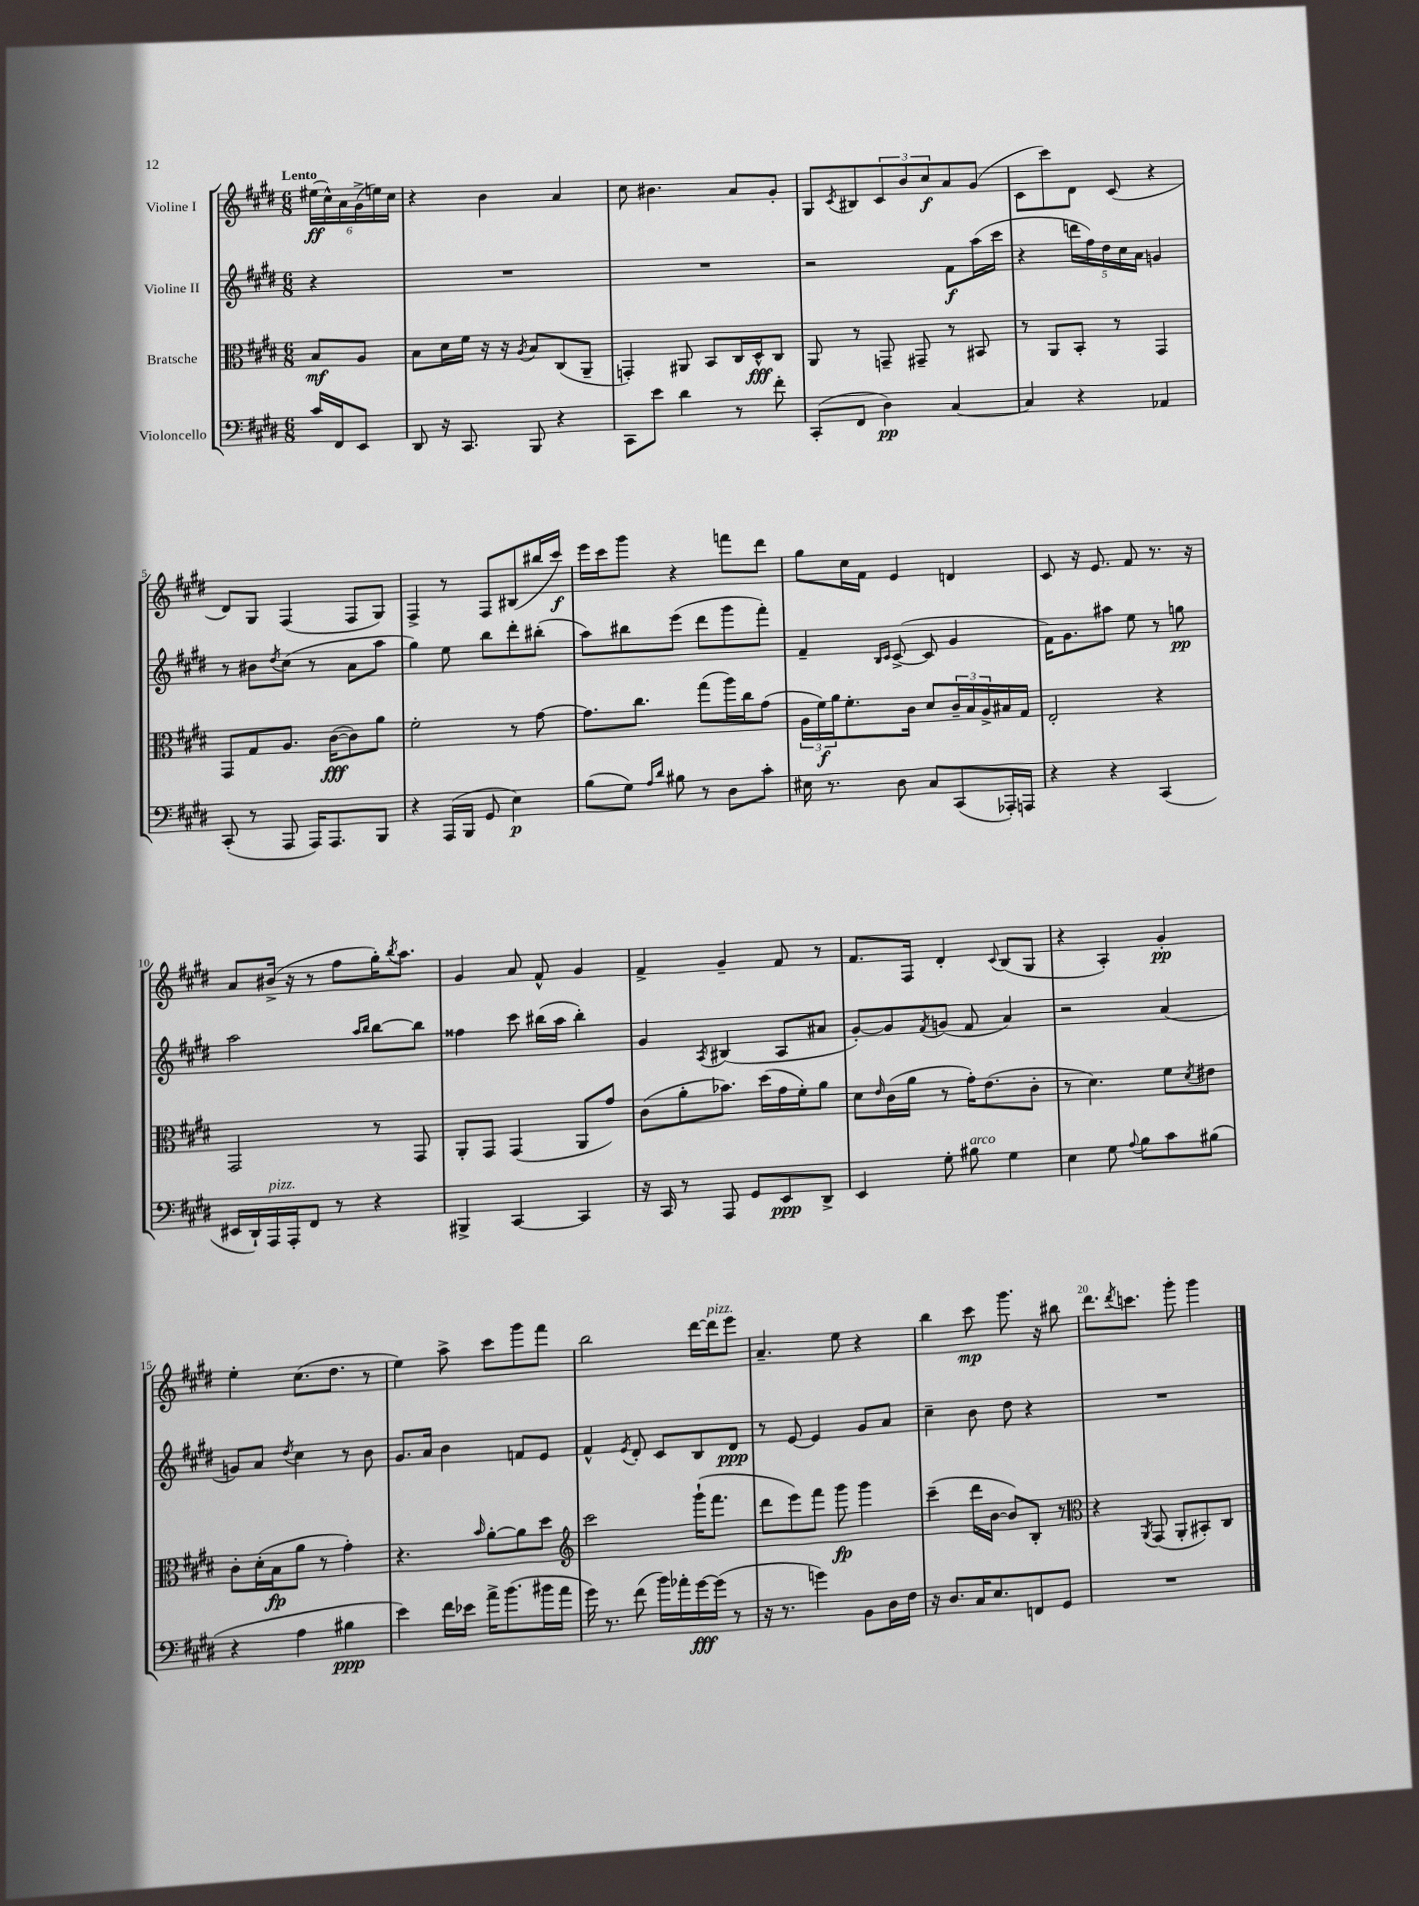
<<
\new StaffGroup <<
\new Staff = "s0" \with { instrumentName = "Violine I" } {
    \clef treble \key e \major \numericTimeSignature \time 6/8 \partial 4 \tempo "Lento"
    \tuplet 6/4 { eis''16\ff( cis''16-^) a'16 gis'16->( e''16) cis''16 } |
    r4 b'4 a'4 |
    cis''8 bis'4. a'8 gis'8-. |
    gis8 \acciaccatura { cis'8 } bis8 \tuplet 3/2 { cis'8 b'8 cis''8\f } a'8 gis'8( |
    cis'8 cis'''8) dis'8 cis'8( r4 |
    dis'8) gis8 fis4( fis8 gis8) |
    fis4-> r8 fis8 bis8( bis''16 cis'''16\f) |
    e'''16 cis'''16 gis'''8 r4 f'''8 dis'''8 |
    gis''8 cis''16 fis'16 e'4 d'4 |
    cis'8 r16 e'8. fis'8 r8. r16 |
    a'8 bis'16->( r16 r8 fis''8 gis''16-.) \acciaccatura { b''8 } a''8. |
    gis'4 a'8 fis'8-^ gis'4 |
    fis'4-> gis'4-- fis'8 r8 |
    fis'8. fis16 dis'4-. \appoggiatura { cis'8 } b8( gis8 |
    r4 a4-.) gis'4-.\pp |
    e''4-. cis''8.( dis''8. r8 |
    e''4) a''8-> cis'''8 gis'''8 fis'''8 |
    b''2 dis'''16~ dis'''16^\markup { \italic "pizz." } e'''8 |
    a'4.-- e''8 r4 |
    b''4 cis'''8\mp gis'''8. r16 bis''8 |
    dis'''8. \acciaccatura { dis'''8 } c'''8. gis'''8-. gis'''4 \bar "|." |
}
\new Staff = "s1" \with { instrumentName = "Violine II" } {
    \clef treble \key e \major \numericTimeSignature \time 6/8 \partial 4
    r4 |
    R2. |
    R2. |
    r2 fis'8\f a''16( cis'''16 |
    r4 \tuplet 5/4 { d'''16 fis''16) dis''16 cis''16 a'16 } g'4 |
    r8 bis'8 \acciaccatura { dis''8 } cis''8( r8 a'8 a''8 |
    gis''4) e''8 b''8 dis'''8-. bis''8-.( |
    a''8) bis''8 e'''8( dis'''8 gis'''8 fis'''8-.) |
    fis'4-- \grace { b16 cis'16 } cis'8~->( cis'8 gis'4 |
    fis'16) gis'8. ais''8 e''8 r8 g''8\pp |
    a''2 \grace { a''16 b''16 } b''8~ b''8 |
    fisis''4 cis'''8 bis''16( a''16 bis''4-.) |
    gis'4 \acciaccatura { a8 } bis4( a8 ais'8 |
    gis'8~-.) gis'8 \acciaccatura { fis'8 } g'8( fis'8 a'4) |
    r2 a'4( |
    g'8) a'8 \acciaccatura { dis''8 } cis''4 r8 b'8 |
    gis'8. a'16 b'4 f'8 e'8 |
    fis'4-^ \acciaccatura { e'8 } dis'8-. cis'8 b8 dis'8\ppp |
    r8 e'8~ e'4 gis'8 a'8 |
    cis''4-- b'8 dis''8 r4 |
    R2. \bar "|." |
}
\new Staff = "s2" \with { instrumentName = "Bratsche" } {
    \clef alto \key e \major \numericTimeSignature \time 6/8 \partial 4
    b8\mf a8 |
    b8 dis'16 fis'16 r16 r16 \acciaccatura { a8 } b8 cis8( a,8-- |
    g,4-.) ais,8 b,8 cis16 dis16-^\fff cis8 |
    a,8 r8 g,8-- gis,8-- r8 bis,8 |
    r8 a,8 b,8-. r8 gis,4 |
    gis,8 gis8 a8. cis'16~\fff( cis'8) a'8 |
    fis'2-. r8 gis'8~ |
    gis'8. cis''8. gis''8( a''16) cis''16 gis'8( |
    \tuplet 3/2 { a16 fis'16\f) a'16 } fis'8.-. cis'16 dis'8 \tuplet 3/2 { cis'16-- b16 a16-> } bis16 gis16 |
    e2-. r4 |
    gis,2 r8 gis,8 |
    a,8-. gis,8 gis,4( a,8 gis'8) |
    cis'8( a'8-. bes'8.) dis''16( gis'16 fis'16-.) a'8 |
    dis'8 \grace { e'16 } cis'16( a'16 r8 gis'16-.) e'8.( cis'8-. |
    r8 dis'4.) fis'8 \acciaccatura { dis'8 } eis'8 |
    cis'8-. dis'16-.( b16\fp a'8 r8 gis'4-.) |
    r4. \grace { b'16 } a'8~-. a'8 dis''8 |
    \clef treble cis'''2 gis'''16-!( fis'''8. |
    dis'''8 e'''8) fis'''8 gis'''8\fp gis'''4 |
    cis'''4--( dis'''16 b'16~ b'8) b8-. r8 |
    \clef alto r4 \acciaccatura { a,8 } gis,8( a,8-. bis,8-.) cis8 \bar "|." |
}
\new Staff = "s3" \with { instrumentName = "Violoncello" } {
    \clef bass \key e \major \numericTimeSignature \time 6/8 \partial 4
    cis'16 fis,16 e,8 |
    dis,8 r16 cis,8. b,,8 r4 |
    cis,8 e'8 dis'4 r8 fis'8-. |
    cis,8-.( fis,8 dis4\pp) cis4~ |
    cis4 r4 aes,4 |
    cis,8-.( r8 a,,8 a,,16) a,,8. b,,8 |
    r4 a,,16( b,,16 gis,8 e4\p) |
    b8( gis8) \grace { a16 dis'16 } bis8 r8 dis8 cis'8-. |
    eis16 r8. dis8 cis8 cis,8( aes,,16-.) a,,16 |
    r4 r4 cis,4( |
    eis,16 dis,16-!) a,,16^\markup { \italic "pizz." } a,,16-. fis,8 r8 r4 |
    bis,,4-> cis,4~ cis,4 |
    r16 cis,16 r8 a,,8 gis,8 e,8\ppp dis,8-> |
    e,4 gis8-. bis8^\markup { \italic "arco" } gis4 |
    e4 gis8 \appoggiatura { a8 } b8 cis'8 bis8( |
    r4 a4 bis4\ppp |
    e'4) fis'16 ees'16 a'16-> b'8.( bis'16 a'16 |
    gis'16) r8. fis'8( b'16) aes'16-. gis'16~\fff gis'16( r8 |
    r16 r8. g'4) b,8 dis16 fis16 |
    r16 dis8. cis16 e8. f,8 gis,8 |
    R2. \bar "|." |
}
>>
>>
\layout { \context { \Score \override BarNumber.break-visibility = ##(#f #t #t) barNumberVisibility = #(every-nth-bar-number-visible 5) } }
